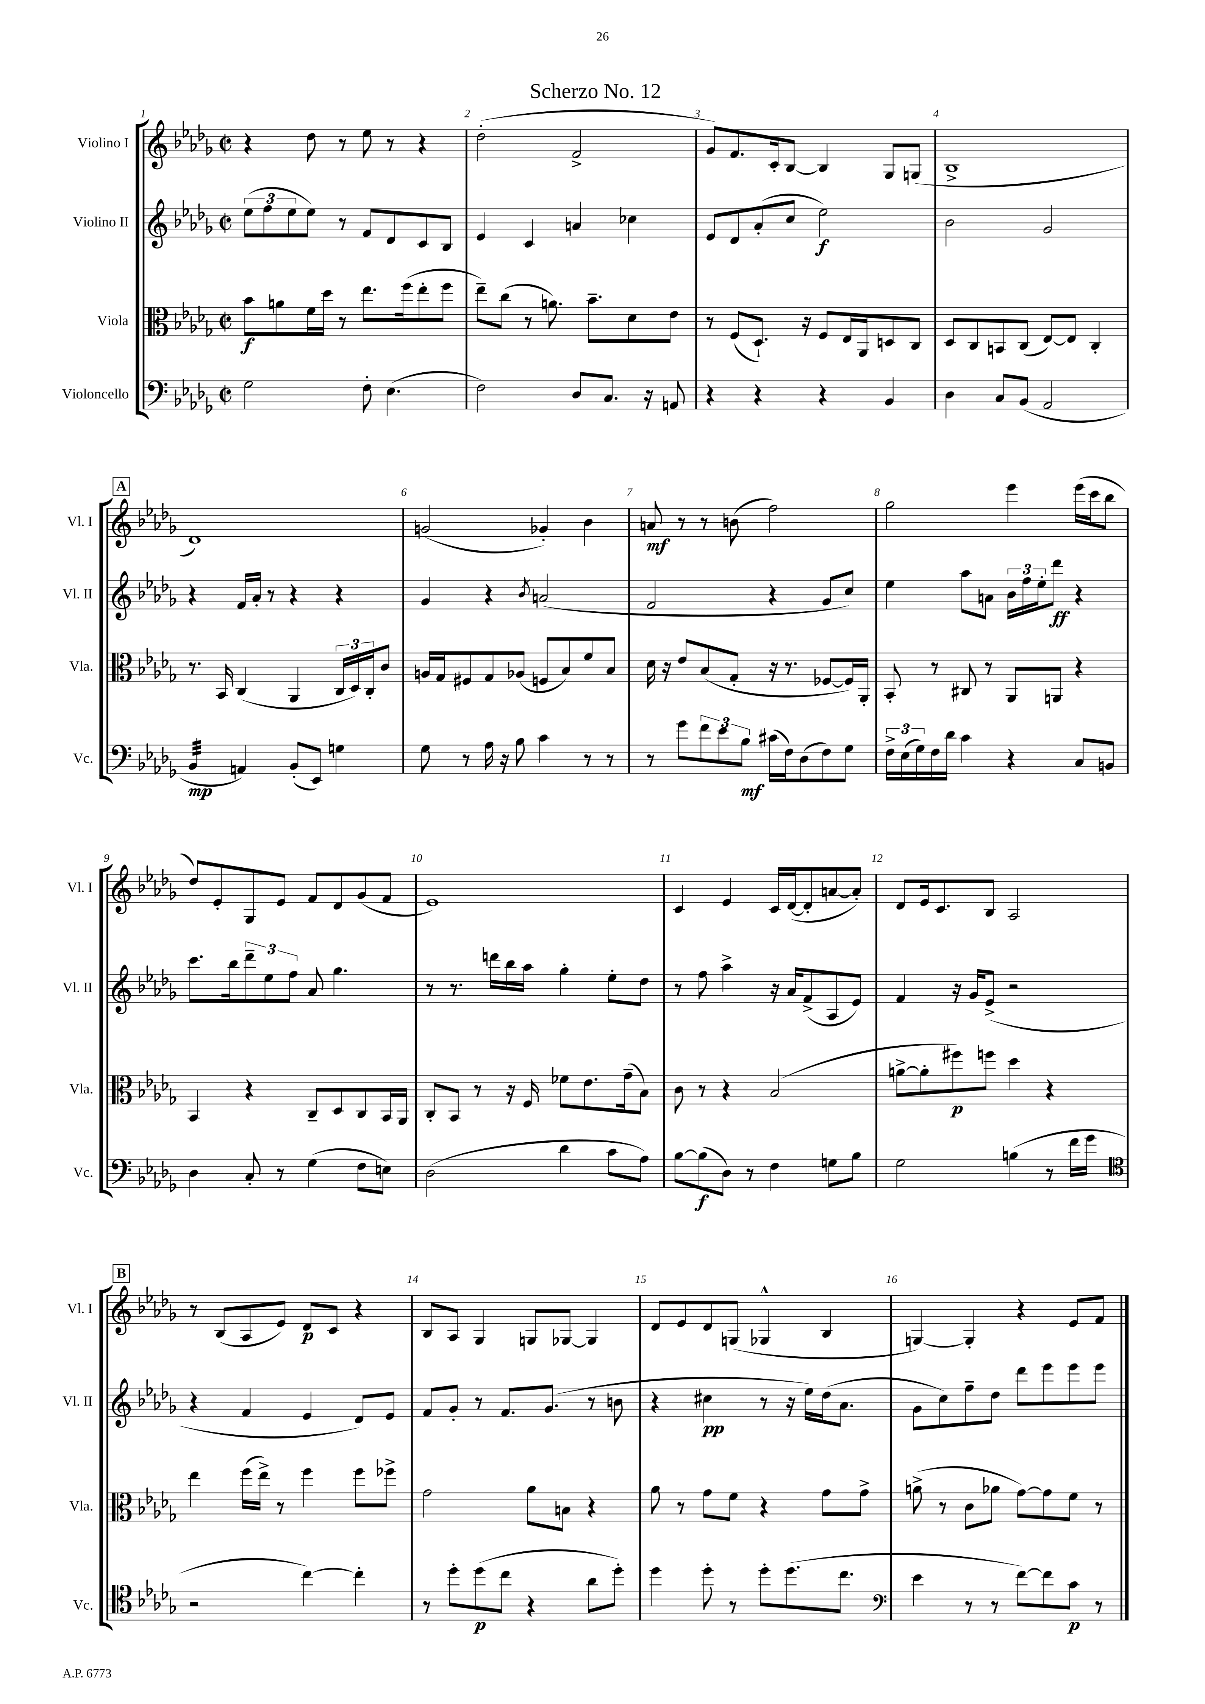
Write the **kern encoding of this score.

**kern	**kern	**kern	**kern
*staff4	*staff3	*staff2	*staff1
*clefF4	*clefC3	*clefG2	*clefG2
*k[b-e-a-d-g-]	*k[b-e-a-d-g-]	*k[b-e-a-d-g-]	*k[b-e-a-d-g-]
*M2/2	*M2/2	*M2/2	*M2/2
*met(c|)	*met(c|)	*met(c|)	*met(c|)
2G-	8b-	(12ee-	4r
.	.	12ff	.
.	8a	.	.
.	.	12ee-	.
.	16f	8ee-)	8dd-
.	16dd-	.	.
.	8r	8r	8r
8F'	8.ee-	8f	8ee-
(4.E-	.	8d-	8r
.	(16ff	.	.
.	8ee-'	8c	4r
.	8ff	8B-	.
=	=	=	=
2F)	8ee-~)	4e-	(2dd-'
.	(8cc	.	.
.	8r	4c	.
.	8.a)	.	.
8D-	.	4a	2f^
.	8.b-~	.	.
8.C	.	.	.
.	8d-	4cc-	.
16r	.	.	.
8AA	8e-	.	.
=	=	=	=
4r	8r	8e-	8g-)
.	(8F	8d-	8.f
4r	8.D-`)	(8a-'	.
.	.	.	16c'
.	.	8cc	[8B-
.	16r	.	.
4r	8F	2ee-)	4B-]
.	16E-	.	.
.	16AA-	.	.
4BB-	8D	.	8G-
.	8C	.	(8G
=	=	=	=
4D-	8D-	2b-	1B-^
.	8C	.	.
8C	8BB	.	.
(8BB-	(8C	.	.
2AA-	[8E-)	2g-	.
.	8E-]	.	.
.	4C'	.	.
=	=	=	=
4BB-	8.r	4r	1d-)
.	16BB-	.	.
4AA)	(4C	16f	.
.	.	16a-'	.
.	.	8r	.
(8BB-'	4AA-	4r	.
8EE-)	.	.	.
4G	24C	4r	.
.	24D-)	.	.
.	24C'	.	.
.	8c	.	.
=	=	=	=
8G-	16A	4g-	(2g
.	16G-	.	.
8r	8F#	.	.
16A-	8G-	4r	.
16r	.	.	.
8B-	(8A-	.	.
.	.	8qb-	.
4c	8F	(2a	4g-')
.	8B-)	.	.
8r	8f	.	4b-
8r	8B-	.	.
=	=	=	=
8r	16d-	2f	8a
.	16r	.	.
8g-	8e-	.	8r
12f	(8B-	.	8r
12e-	.	.	.
.	8G-'	.	(8b
12B-	.	.	.
(16c#	16r	4r	2ff)
16F)	8.r	.	.
(8D-	.	.	.
8F)	[8F-	8g-	.
8G-	16F-])	8cc)	.
.	16AA-'	.	.
=	=	=	=
24F^	8BB-'	4ee-	2gg-
(24E-	.	.	.
24G-)	.	.	.
16F	8r	.	.
16d-	.	.	.
4c	8C#	8aa-	.
.	8r	8a	.
4r	8AA-	24b-	4eee-
.	.	24ff	.
.	.	24ee-'	.
.	8AA	8ddd-	.
8C	4r	4r	(16eee-
.	.	.	16ccc
8BB	.	.	8bb-
=	=	=	=
4D-	4BB-	8.ccc	8dd-)
.	.	.	8e-'
.	.	16bb-	.
8C'	4r	12ddd-~	8G-
.	.	12ee-	.
8r	.	.	8e-
.	.	12ff	.
(4G-	8C~	8a-	8f
.	8D-	4.gg-	8d-
8F	8C	.	(8g-
8E)	16BB-	.	8f
.	16AA-	.	.
=	=	=	=
(2D-	8C'	8r	1e-)
.	8BB-	8.r	.
.	8r	.	.
.	.	16ddd	.
.	16r	16bb-	.
.	16F	16aa-	.
4d-	8f-	4gg-'	.
.	8.e-	.	.
8c	.	8ee-'	.
.	(16g-~	.	.
8A-)	8B-)	8dd-	.
=	=	=	=
[8B-	8c	8r	4c
(8B-]	8r	8ff	.
8D-)	4r	4aa-^	4e-
8r	.	.	.
4F	(2B-	16r	16c
.	.	16a-	([16d-
.	.	(8f^	8d-']
8G	.	8A-	[8a
8B-	.	8e-)	8a'])
=	=	=	=
2G-	[8a^	4f	8d-
.	8a']	.	16e-
.	.	.	8.c
.	8ff#)	16r	.
.	.	16g-	.
.	8ff	(8e-^	8B-
(4B	4dd-	2r	2A-
8r	4r	.	.
16f	.	.	.
16g-	.	.	.
=	=	=	=
*clefC4	*	*	*
2r	4ee-	4r	8r
.	.	.	(8B-
.	(16ff	4f	8A-
.	16ee-^)	.	.
.	8r	.	8e-)
[4cc)	4ff	4e-	8d-
.	.	.	8c
4cc']	8ff	8d-)	4r
.	8ff-^	8e-	.
=	=	=	=
8r	2g-	8f	8B-
8dd-'	.	8g-'	8A-
(8dd-	.	8r	4G-
8cc	.	8.f	.
4r	8a-	.	8G
.	.	(8.g-	.
.	8B	.	[8G-
8a-	4r	8r	4G-]
8dd-')	.	8b	.
=	=	=	=
4dd-	8a-	4r	8d-
.	8r	.	8e-
8dd-'	8g-	4cc#	8d-
8r	8f	.	(8G
8dd-'	4r	8r	4G-^^
(8.dd-	.	16r	.
.	.	16ee-)	.
.	8g-	(16dd-	4B-
8.cc	.	8.a-	.
.	8g-^	.	.
=	=	=	=
*clefF4	*	*	*
4e-	(8a^	8g-	[4G)
.	8r	8cc)	.
8r	8c	8ff~	4G']
8r	8a-	8dd-	.
[8f)	[8g-)	8ddd-	4r
8f]	8g-]	8eee-	.
8c	8f	8eee-	8e-
8r	8r	8eee-	8f
==	==	==	==
*-	*-	*-	*-
